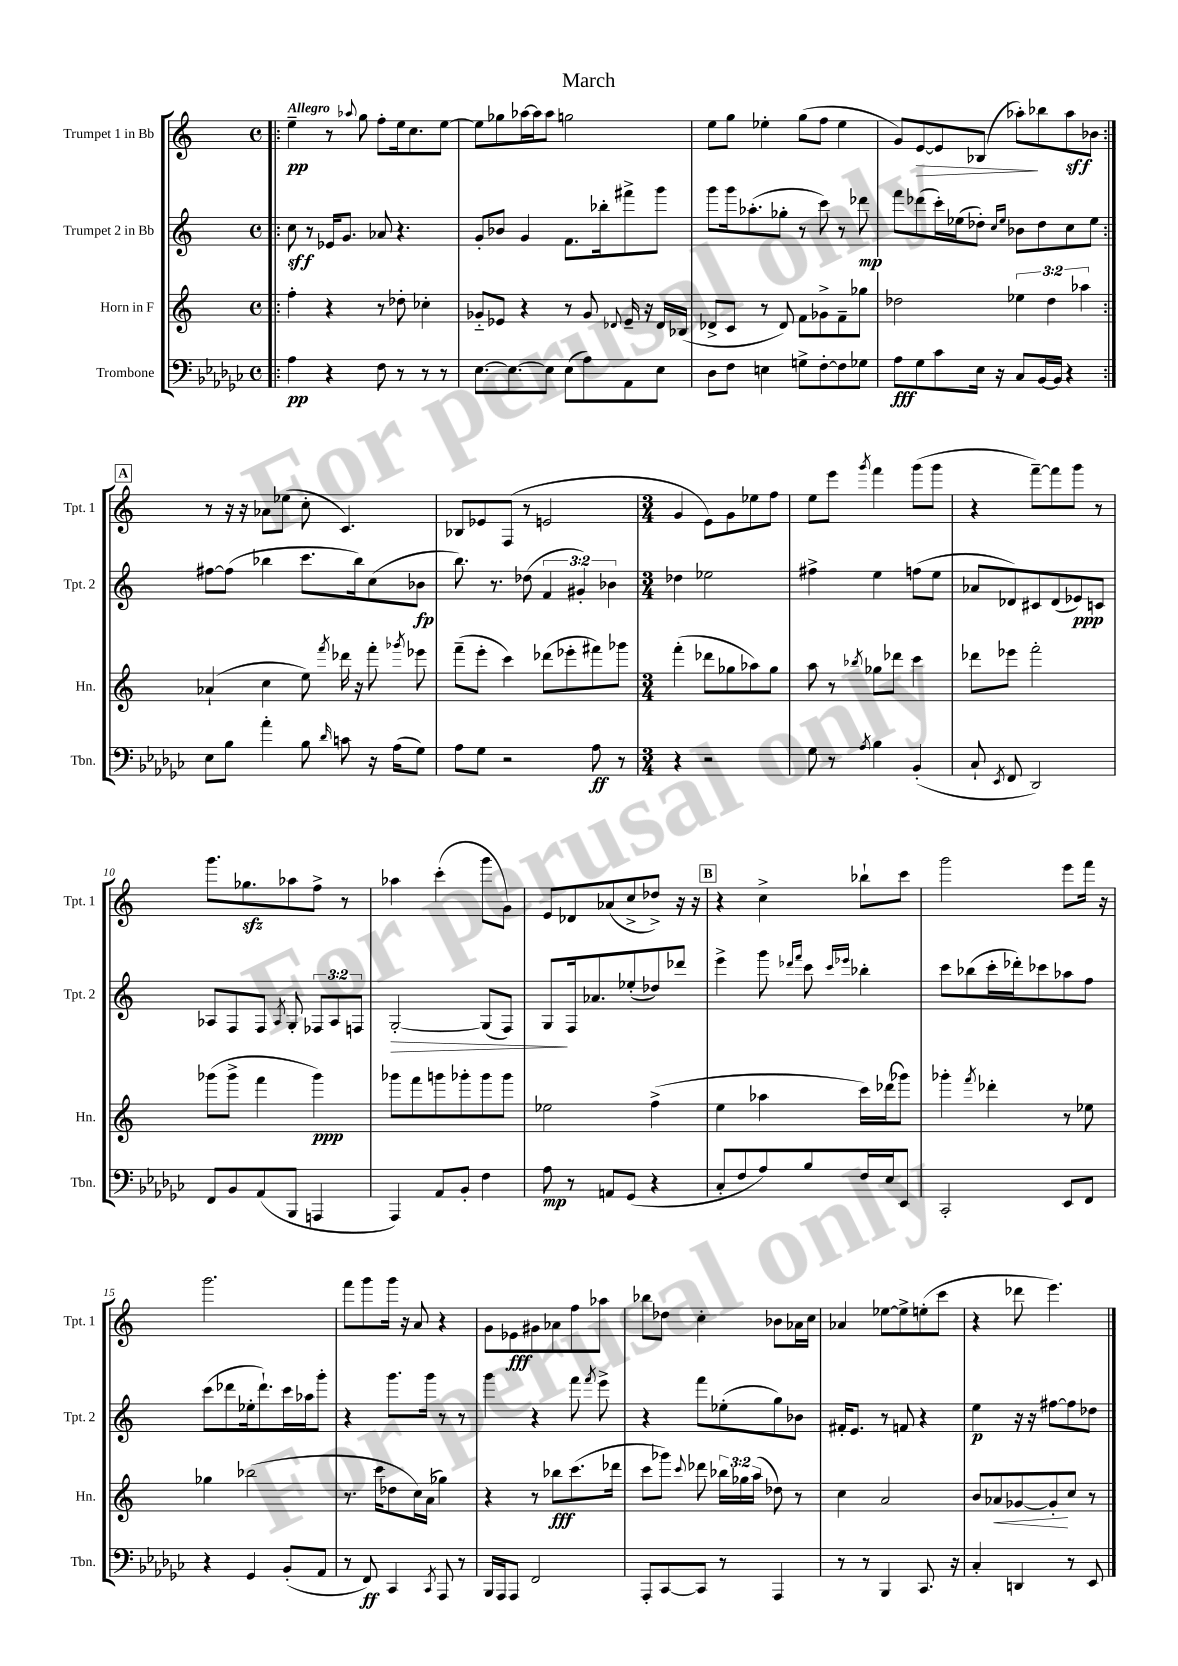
\header { title = "March" }
<<
\new StaffGroup <<
\new Staff = "s0" \with { instrumentName = "Trumpet 1 in Bb" shortInstrumentName = "Tpt. 1" } {
    \clef treble \key c \major \defaultTimeSignature \time 4/4 \tempo "Allegro"
    \autoBeamOff \repeat volta 2 { \bar ".|:" e''4--\pp r8 \appoggiatura { aes''8 } g''8 f''8[-. e''16 c''8. e''8]~ |
    e''8[ ges''8 aes''16~ aes''16 aes''8] g''2 |
    e''8[ g''8] ees''4-. g''8[( f''8] ees''4 |
    g'8[) e'8~\> e'8 bes8]( aes''8[-.\!) bes''8 aes''8\sff bes'8] | }
    \mark \markup { \box "A" } r8 r16 r16 aes'8[ ees''8]( c''8-. c'4.) |
    bes8[ ees'8 f8]( r8 e'2 |
    \numericTimeSignature \time 3/4 g'4 e'8[) g'8 ees''8 f''8] |
    e''8[ e'''8] \acciaccatura { g'''8 } f'''4 g'''8[( g'''8] |
    r4 f'''8[~--) f'''8 g'''8] r8 |
    g'''8.[ ges''8.\sfz aes''8 f''8]-> r8 |
    aes''4 c'''4-.( g'''8[ g'8]) |
    e'8[ des'8 aes'8( c''8-> des''8]->) r16 r16 |
    \mark \markup { \box "B" } r4 c''4-> bes''8[-! c'''8] |
    g'''2 e'''8[ f'''16] r16 |
    g'''2. |
    f'''8[ g'''8 g'''16] r16 a'8 r4 |
    g'8[ ees'8\fff gis'8 aes'8 f''8 aes''8] |
    bes''8[ des''8] c''4-. bes'8[ aes'16 c''16] |
    aes'4 ees''8[~ ees''8-> e''8-.( c'''8] |
    r4 des'''8 e'''4.) \bar "|." |
}
\new Staff = "s1" \with { instrumentName = "Trumpet 2 in Bb" shortInstrumentName = "Tpt. 2" } {
    \clef treble \key c \major \defaultTimeSignature \time 4/4 \override Staff.TupletNumber.text = #tuplet-number::calc-fraction-text
    \autoBeamOff \repeat volta 2 { \bar ".|:" c''8\sff r8 ees'16[ g'8.] aes'8 r4. |
    g'8[-. bes'8] g'4 f'8.[ bes''16-. fis'''8-> g'''8] |
    g'''8[ g'''16 aes''8.-.( ges''8]-. r8 c'''8) r8 des'''8\mp |
    f'''8[ des'''8( c'''16-.) ees''16( des''8]-.) \grace { c''16[ ees''16] } bes'8[ des''8 c''8 ees''8] | }
    \mark \markup { \box "A" } fis''8[~ fis''8]( bes''4 c'''8.[ bes''16) c''8( bes'8]\fp |
    b''8.) r8. des''8( \tuplet 3/2 { f'4 gis'4-.) bes'4 } |
    \numericTimeSignature \time 3/4 des''4 ees''2 |
    fis''4-> e''4 f''8[( e''8] |
    aes'8[ des'8) cis'8 des'8( ees'8\ppp) c'8] |
    aes8[ f8 f8] \acciaccatura { aes8 } g8-. \tuplet 3/2 { fes8[ aes8 f8] } |
    g2~-.\> g8[( f8]) |
    g8[\! f16 aes'8. ees''8-.( des''8) des'''8] |
    \mark \markup { \box "B" } e'''4-> g'''8 \grace { des'''16[ f'''16] } c'''8 \grace { c'''16[ ees'''16] } bes''4-. |
    c'''8[ bes''8( c'''16-. des'''16-.) ces'''8 aes''8 f''8] |
    c'''8[( des'''8 ees''16-. des'''8.-!) c'''16 aes''16 g'''8]-. |
    r4 g'''8.[ g'''16] r8 r8 |
    g'''4 r4 f'''8 \acciaccatura { f'''8 } e'''8-> |
    r4 f'''8[ ees''8-.( g''8) bes'8] |
    fis'16[-. e'8.] r8 f'8 r4 |
    e''4\p r16 r16 fis''8[~ fis''8 des''8] \bar "|." |
}
\new Staff = "s2" \with { instrumentName = "Horn in F" shortInstrumentName = "Hn." } {
    \clef treble \key c \major \defaultTimeSignature \time 4/4 \override Staff.TupletNumber.text = #tuplet-number::calc-fraction-text
    \autoBeamOff \repeat volta 2 { \bar ".|:" f''4-. r4 r8 des''8-. ces''4-. |
    ges'8[-_ ees'8] r4 r8 ges'8 \appoggiatura { des'8 } ees'16-- r16 des'16[ bes16]( |
    des'8[-> c'8] r8 des'8) f'8[ ges'8-> f'8-- ges''8] |
    des''2 \tuplet 3/2 { ees''4 des''4 aes''4 } | }
    \mark \markup { \box "A" } aes'4-!( c''4 e''8) \acciaccatura { f'''8 } des'''16 r16 f'''8-. \acciaccatura { ges'''8 } ees'''8 |
    f'''8[--( e'''8]-. c'''4) des'''8[( ees'''8-. fis'''8) ges'''8] |
    \numericTimeSignature \time 3/4 f'''4-.( des'''8[ ges''8 aes''8) ges''8] |
    a''8 r8 \acciaccatura { bes''8 } ges''8[ des'''8] c'''4 |
    des'''8[ ees'''8] f'''2-. |
    ges'''8[( ges'''8]-> f'''4 ges'''4\ppp) |
    ges'''8[ f'''8 g'''8 ges'''8-. ges'''8 ges'''8] |
    ees''2 f''4->( |
    \mark \markup { \box "B" } e''4 aes''4 c'''16[) des'''16( ges'''8]) |
    ges'''4-. \acciaccatura { f'''8 } des'''4-. r8 ees''8 |
    ges''4 bes''2( |
    r8. c'''16[ des''8 c''16) a'16]( ges''4) |
    r4 r8 bes''8[\fff c'''8.( des'''16] |
    c'''8[ ges'''8]) \appoggiatura { c'''8 } des'''8 \tuplet 3/2 { bes''16[ ges''16 a''16]( } des''8) r8 |
    c''4 a'2 |
    b'8[ aes'8\< ges'8~ ges'8-.\! c''8] r8 \bar "|." |
}
\new Staff = "s3" \with { instrumentName = "Trombone" shortInstrumentName = "Tbn." } {
    \clef bass \key ges \major \defaultTimeSignature \time 4/4
    \autoBeamOff \repeat volta 2 { \bar ".|:" aes4\pp r4 f8 r8 r8 r8 |
    ees8.[~ ees8.~ ees8] ees8[( aes8) aes,8 ees8] |
    des8[ f8] e4 g8[-> f8~-. f8 ges8] |
    aes8[\fff ges8 ces'8 ees16] r16 ces8[ bes,16~ bes,16] r4 | }
    \mark \markup { \box "A" } ees8[ bes8] aes'4-. bes8 \grace { des'16 } c'8 r16 aes16[( ges8]) |
    aes8[ ges8] r2 aes8\ff r8 |
    \numericTimeSignature \time 3/4 r4 r2 |
    ges8 r8 \acciaccatura { aes8 } bes4 bes,4-.( |
    ces8-! \acciaccatura { ees,8 } f,8 des,2) |
    f,8[ bes,8 aes,8( bes,,8] a,,4 |
    aes,,4) aes,8[ bes,8]-. f4 |
    aes8\mp r8 a,8[ ges,8]( r4 |
    \mark \markup { \box "B" } ces8[-. f8 aes8) bes8 f16 ees16 ees,8] |
    ces,2-. ees,8[ f,8] |
    r4 ges,4 bes,8[-.( aes,8] |
    r8 f,8\ff) ces,4 \acciaccatura { ces,8 } aes,,8 r8 |
    bes,,16[ aes,,16 aes,,8] f,2 |
    aes,,8[-. ces,8~ ces,8] r8 aes,,4 |
    r8 r8 bes,,4 ces,8. r16 |
    ces4-. d,4 r8 ees,8 \bar "|." |
}
>>
>>
